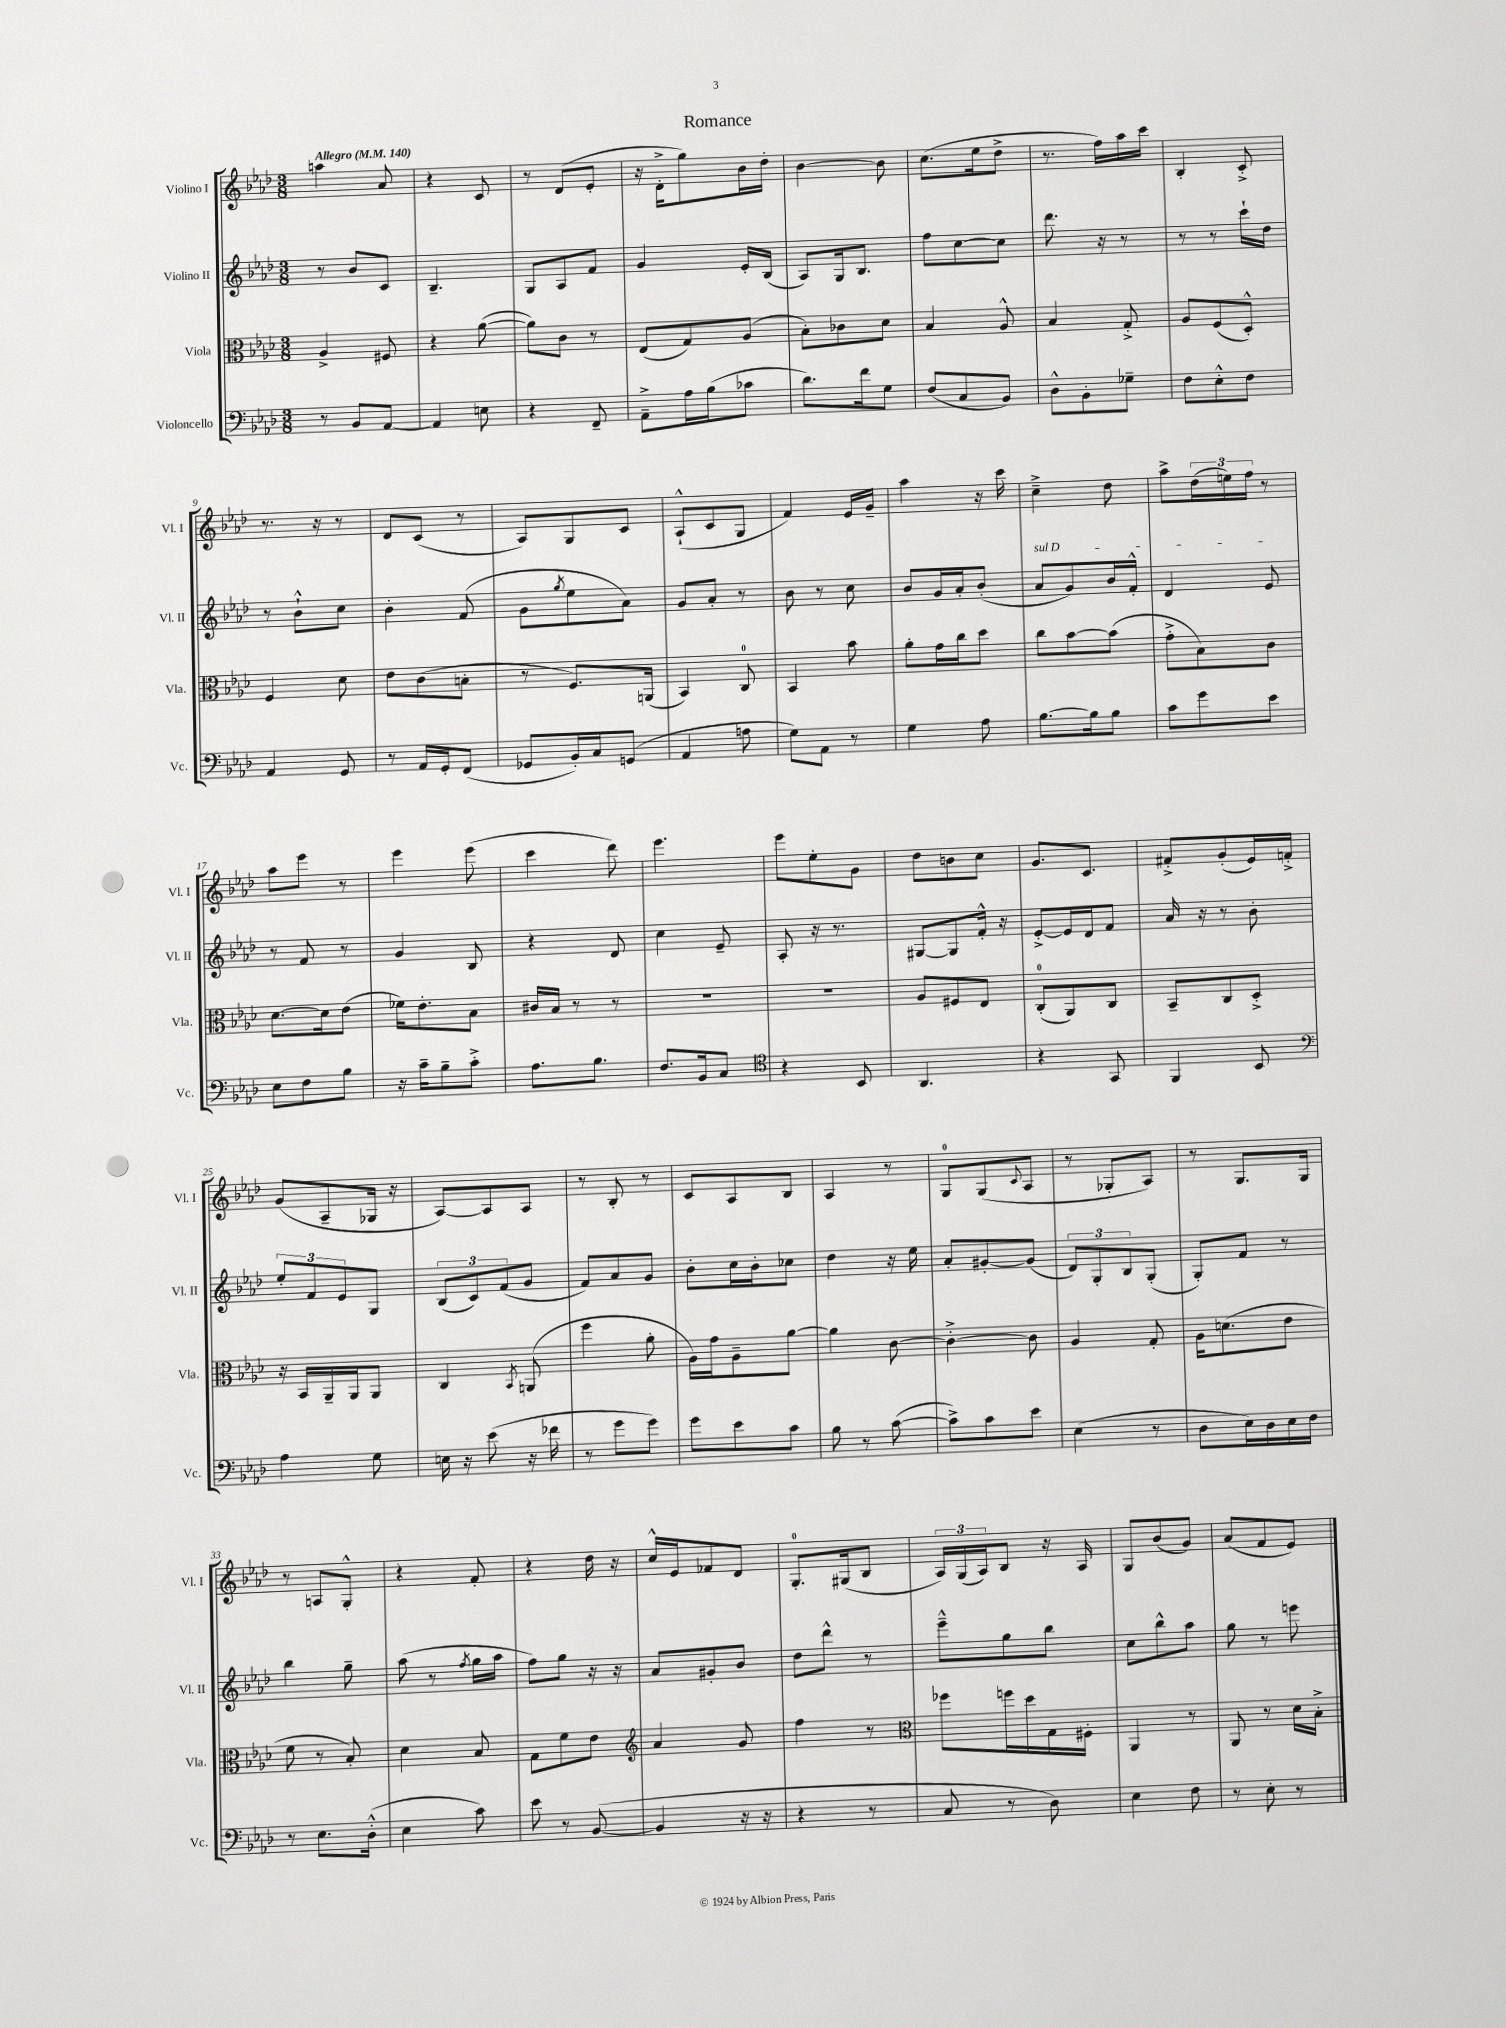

**kern	**kern	**kern	**kern
*staff4	*staff3	*staff2	*staff1
*clefF4	*clefC3	*clefG2	*clefG2
*k[b-e-a-d-]	*k[b-e-a-d-]	*k[b-e-a-d-]	*k[b-e-a-d-]
*M3/8	*M3/8	*M3/8	*M3/8
*MM140	*MM140	*MM140	*MM140
8r	4A-^	8r	4aa
8BB-	.	8b-	.
[8AA-	8F#	8c	8a-
=	=	=	=
4AA-]	4r	4.B-~	4r
8E	([8a-	.	8c
=	=	=	=
4r	8a-])	8G	8r
.	8c	8A-	(8d-
8FF~	8r	8f	8e-'
=	=	=	=
8AA-~^	(8E-	4g	16r
.	.	.	16d-'^
16A-	8G)	.	8gg)
(16B-	.	.	.
8c-	(8A-	16e-'	16b-
.	.	(16B-	16dd-'
=	=	=	=
8.d-)	8B-')	8A-)	[4b-
.	8c-	16G	.
16f	.	8.B-	.
8G	8d-	.	8b-]
=	=	=	=
(8F	4B-	8ff	(8.cc
8C	.	[8cc	.
.	.	.	16ee-
8BB-)	8A-^^	8cc]	8dd-^
=	=	=	=
8D-^^	4B-	8.ddd-	8.r
8BB-'	.	.	.
.	.	16r	16ff)
8G-~	8G'^	8r	16aa-
.	.	.	16ccc
=	=	=	=
8F	8A-	8r	4B-'
8E-'^^	(8F	8r	.
8F	8D-'^^)	16ccc`	8c'^
.	.	16dd-	.
=	=	=	=
4AA-	4F	8r	8.r
.	.	8b-`^^	.
.	.	.	16r
8GG	8d-	8cc	8r
=	=	=	=
8r	8e-	4b-'	8d-
16AA-	(8c	.	(8c
16GG'	.	.	.
(8FF	8B'	(8f	8r
=	=	=	=
8GG-	8r	8g	8A-)
.	.	8qgg	.
16BB-')	8.F)	8ee-	8G
16C	.	.	.
(8GG	.	8a-)	8c
.	(16AA	.	.
=	=	=	=
4AA-	4BB-)	8g	(8A-`^^
.	.	8a-'	8c
8A	8C	8r	8G
=	=	=	=
8G)	4BB-	8b-	4f)
8AA-	.	8r	.
8r	8b-	8cc	16e-
.	.	.	16g~
=	=	=	=
4G	8a-'	8b-	4aa-
.	16g	16g	.
.	16cc	16a-'	.
8A-	8dd-	(8b-'	16r
.	.	.	16ccc
=	=	=	=
[8.B-	8cc	8a-	4cc~^
.	[8b-	8g)	.
16B-]	.	.	.
8B-	(8b-]	16b-	8dd-
.	.	16f'^^	.
=	=	=	=
8c	8g'^	4d-	8aa-^
8g	8B-)	.	(24dd-
.	.	.	24ee)
.	.	.	24ff
8e-	8c	8e-	8r
=	=	=	=
8E-	[8.d-	8r	8aa-
8F	.	8f	8eee-
.	16d-]	.	.
8B-	(8e-	8r	8r
=	=	=	=
16r	16f-)	4g	4eee-
16c~	8.e-'	.	.
8B-~	.	.	.
8c'^	8B-	8B-	(8eee-
=	=	=	=
8.A-	16c#	4r	4ccc
.	16B-	.	.
.	8r	.	.
8.B-	.	.	.
.	8r	8d-	8ddd-)
=	=	=	=
8.F	4.r	4cc	4.eee-
16BB-	.	.	.
8C	.	8e-~	.
=	=	=	=
*clefC4	*	*	*
4r	4.r	8A-'	8eee-
.	.	16r	8ee-'
.	.	8.r	.
8BB-	.	.	8g
=	=	=	=
4.AA-	8A-	[8G#	8dd-
.	8F#	8G#]	8b
.	8E-	16f'^^	8cc
.	.	16r	.
=	=	=	=
4r	(8C'	[8e-'^	8.g
.	8AA-)	16e-]	.
.	.	16d-	8.c
8GG	8C	8f	.
=	=	=	=
4FF	8BB-~	16a-	8f#'^
.	.	16r	.
.	8C	8r	(8g'
8BB-	8D-'^	8b-'	16e-)
.	.	.	16f'^
=	=	=	=
*clefF4	*	*	*
4A-	16r	12ee-'	(8g
.	16BB-	.	.
.	.	12f	.
.	16AA-~	.	8A-~
.	.	12e-	.
.	16AA-	.	.
8G	8AA-	8G	16G-
.	.	.	16r
=	=	=	=
16E	4C	(12B-	[8A-)
16r	.	.	.
.	.	12c)	.
(8e-	.	.	8A-]
.	.	(12f	.
.	8qBB-	.	.
16r	(8AA	8g	8A-
16f-	.	.	.
=	=	=	=
8r	4ff	8f)	8r
8g	.	8a-	8B-'
8g)	8a-'	8g	8r
=	=	=	=
8g	16A-)	8b-'	8c
.	16g	.	.
8e-	8A-~	16cc	8A-
.	.	16b-'	.
8c	[8a-	8cc-	8B-
=	=	=	=
8B-	4a-]	4dd-	4A-
8r	.	.	.
([8c	[8c	16r	8r
.	.	16ee-	.
=	=	=	=
8c^])	4c'^_	8a-'	8G
8c	.	[8g#'	(8G
.	.	.	8qqc
8e-	8c]	(8g#]	8A-
=	=	=	=
(4E-	4A-	12d-)	8r
.	.	12G'	.
.	.	.	8G-'
.	.	12B-	.
8r	8G'	(8G'	8A-)
=	=	=	=
8D-	16A-	8G')	8r
.	(8.d	.	.
16E-)	.	8f	8.G
16D-	.	.	.
16E-	8e-	8r	.
16F	.	.	16G
=	=	=	=
8r	8f	4bb-	8r
8.E-	8r	.	8A
.	8B-')	8gg~	8G'^^
(16D-'^^	.	.	.
=	=	=	=
4E-	4d-	(8aa-	4r
.	.	8r	.
.	.	8qff	.
8c)	8B-	16gg	8f'
.	.	16aa-	.
=	=	=	=
8e-	8G	8ff)	4r
8r	8f	8gg	.
([8BB-	8e-	16r	16dd-
.	.	16r	16r
=	=	=	=
*	*clefG2	*	*
4BB-]	4a-	8a-	16cc^^
.	.	.	16e-
.	.	8g#'	8f-
16r	8g	8b-	8d-
16r	.	.	.
=	=	=	=
4r	4ff	8dd-	8.G'
.	.	8ddd-^^	.
.	.	.	(16G#
8r	8r	8r	8B-
=	=	=	=
*	*clefC3	*	*
8C	8ff-	8eee-~^^	24A-)
.	.	.	(24G
.	.	.	24A-)
8r	16ff	8gg	8B-
.	16dd-	.	.
8D-)	16G	8bb-	16r
.	16F#'	.	16A-
=	=	=	=
4E-	4AA-	8cc	8G
.	.	8bb-^^	(8b-
8F	8r	8aa-	8g)
=	=	=	=
8r	8AA-	8gg	(8a-
8E-'	8r	8r	8f
8r	16d-	8eee	8e-)
.	16B-'^	.	.
==	==	==	==
*-	*-	*-	*-
